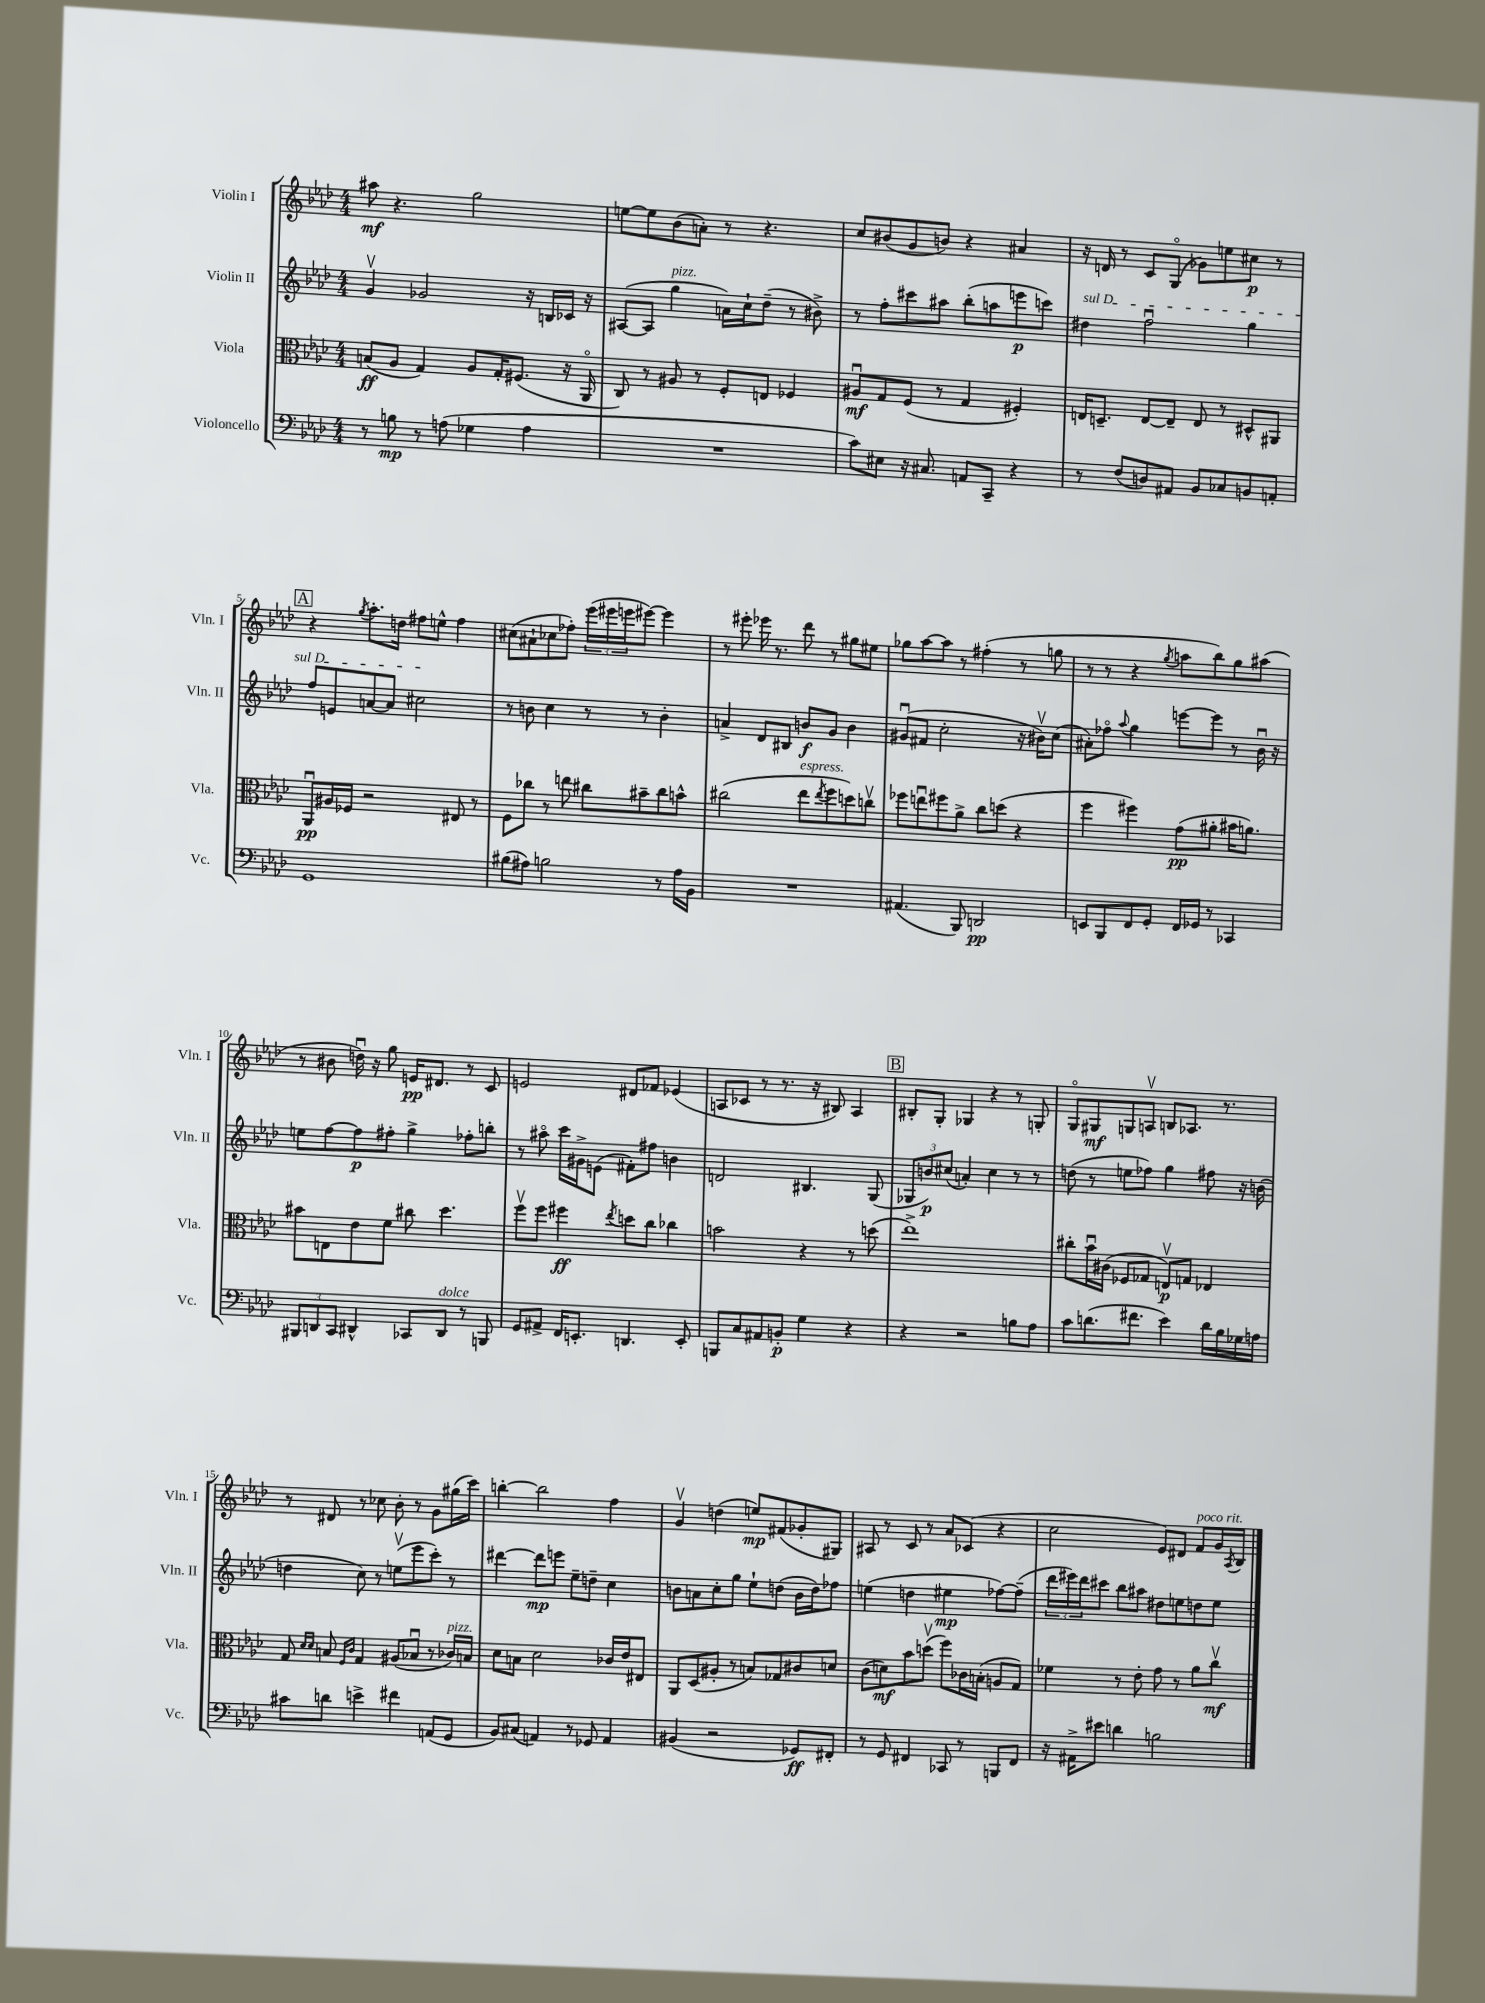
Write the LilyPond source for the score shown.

<<
\new StaffGroup <<
\new Staff = "s0" \with { instrumentName = "Violin I" shortInstrumentName = "Vln. I" } {
    \clef treble \key aes \major \numericTimeSignature \time 4/4
    ais''8\mf r4. g''2 |
    e''8~ e''8 bes'8( a'8-.) r8 r4. |
    c''8 bis'8( g'8 b'8) r4 ais'4 |
    r16 d'16 r8 c'8 g8\flageolet( ges'8) e''8 cis''8\p r8 |
    \mark \markup { \box "A" } r4 \acciaccatura { g''8 } aes''8.-. d''16 fis''8 e''8-^ fis''4 |
    cis''8( ais'8-! ces''8 fes''8-.) \tuplet 3/2 { ees'''16( eis'''16 e'''16 } eis'''8~) eis'''4 |
    r8 eis'''8-. ees'''16 r8. des'''8 r8 gis''8 eis''8 |
    ges''8 aes''8~ aes''8 r8 fis''4-.( r8 g''8 |
    r8 r8 r4 \acciaccatura { g''8 } a''8 bes''8) g''8 ais''8( |
    r8 bis'8 d''16\downbow) r16 g''8 e'16\pp dis'8. r8 c'8 |
    e'2 dis'8 fes'8 ees'4( |
    a8 ces'8 r8 r8. r16 bis8) a4 |
    \mark \markup { \box "B" } bis8-. g8-. ges4 r4 r8 g8-. |
    g8\flageolet gis8\mf g8 a8\upbow b8 aes8. r8. |
    r8 dis'8 r8 ces''8 bes'8-. r8 g'8 gis''16( c'''16) |
    b''4~-. b''2 f''4 |
    g'4\upbow d''4( e''8\mp) fis'8( ges'8-. gis8) |
    ais8 r8 c'8 r8 aes'8 ces'8( r4 |
    c''2 ees'8) dis'8 f'8^\markup { \italic "poco rit." } g'16 \acciaccatura { aes8 } bes16 \bar "|." |
}
\new Staff = "s1" \with { instrumentName = "Violin II" shortInstrumentName = "Vln. II" } {
    \clef treble \key aes \major \numericTimeSignature \time 4/4
    g'4\upbow ges'2 r16 b16 ces'16 r16 |
    ais8~( ais8 g''4^\markup { \italic "pizz." } a'16) c''16-! des''8--( r8 bis'8->) |
    r8 f''8-. cis'''8 ais''8 bes''8-.( a''8 e'''8\p c'''8) |
    \once \override TextSpanner.bound-details.left.text = \markup { \italic "sul D" } dis''4\startTextSpan f''2\downbow g''4 |
    \mark \markup { \box "A" } f''8 e'8 a'8~ a'8 cis''2\stopTextSpan |
    r8 b'8 c''4 r8 r8 b'4-. |
    a'4-> des'8 bis8 b'8\f g'8 b'4 |
    gis'8\downbow( fis'8 c''2-. r16 bis'16\upbow) c''8( |
    ais'8-.) fes''8\flageolet \appoggiatura { aes''8 } g''4 e'''8~ e'''8 r8 bes'16\downbow r16 |
    e''8 f''8~ f''8\p fis''8-. g''4-> fes''8-. b''8-. |
    r8 ais''8\flageolet c'''16 gis'16-> e'8( fis'8-.) fis''8 b'4 |
    d'2 bis4. g8( |
    \mark \markup { \box "B" } \tuplet 3/2 { ges8 b'8\p) cis''8( } a'4-.) cis''4 r8 r8 |
    d''8( r8 e''8 fes''8) g''4 fis''8 r16 b'16( |
    d''4 c''8) r8 e''8\upbow( ees'''8 c'''8-.) r8 |
    dis'''4~ dis'''8\mp e'''8 ees''8-- d''8-- c''4 |
    b'8 a'8 c''8-. g''8 ees''8-! d''8( b'16 d''16) fes''8 |
    e''4( d''4 eis''4\mp fes''8~) fes''8--( |
    \tuplet 3/2 { des'''16 eis'''16) des'''16 } cis'''8 bes''8 ais''8 dis''8 e''8 d''8 e''8 \bar "|." |
}
\new Staff = "s2" \with { instrumentName = "Viola" shortInstrumentName = "Vla." } {
    \clef alto \key aes \major \numericTimeSignature \time 4/4
    b8\ff( aes8 g4) aes8 g16-. fis8.( r16 aes,16\flageolet |
    c8) r8 ais8 r8 f8-. e8 fes4 |
    ais8\downbow\mf g8 f8( r8 g4 fis4-.) |
    e16 d8.-- e8~ e8-- e8 r8 dis8-^ ais,8 |
    \mark \markup { \box "A" } aes,8\downbow\pp ais16 fes16 r2 eis8 r8 |
    f8 ces''8 r8 e''8 cis''8 bis'8-- cis''8 b'8-^ |
    cis''2( ees''8^\markup { \italic "espress." } \acciaccatura { ees''8 } f''8 d''8) c''8\upbow |
    fes''8 e''8\downbow fis''8 aes'8-> c''8 d''8( r4 |
    f''4 fis''4) g'8\pp( ais'8-. bis'16 a'8.) |
    bis'8 e8 ees'8 f'8 cis''8 des''4. |
    f''8\upbow f''8 fis''4\ff \acciaccatura { ees''8 } d''8 c''8 ces''4 |
    b'2 r4 r8 d''8( |
    \mark \markup { \box "B" } ees''1->) |
    cis''8-. bes'16\downbow cis'16( fes8 ges8 e8\upbow\p) g8 ees4 |
    g8 \grace { des'16 des'16 } b8 \grace { f16 c'16 } g4 ais8( bes8\downbow r8 ces'16^\markup { \italic "pizz." }) b16 |
    des'8 b8 des'2 ces'16 ees'16 eis8 |
    aes,8 des8( ais8-. r8 b8) ges8 cis'8 d'8 |
    c'8( d'8\mf) bes'8 d''8\upbow( f''8) ces'16 b16-.( a8 g8) |
    fes'4 r8 ees'8-. g'8 r8 aes'8 c''8\upbow\mf \bar "|." |
}
\new Staff = "s3" \with { instrumentName = "Violoncello" shortInstrumentName = "Vc." } {
    \clef bass \key aes \major \numericTimeSignature \time 4/4
    r8 b8\mp r8 a8( ges4 a4 |
    R1 |
    c'8) eis8 r16 cis8. a,8 c,8-- r4 |
    r8 f8( d8) ais,8 bes,8 ces8 b,8 a,8-. |
    \mark \markup { \box "A" } g,1 |
    bis8( ais8) b2 r8 ais16 bes,16 |
    R1 |
    ais,4.( bes,,8) d,2\pp |
    e,8 bes,,8 f,8 g,8-. f,16 ges,16 r8 ces,4 |
    \tuplet 3/2 { bis,,8 d,8 c,8 } dis,4-^ ces,8 dis,8^\markup { \italic "dolce" } r8 b,,8 |
    g,8 ais,8-> f,16 e,8.-. d,4. e,8-. |
    b,,8 c8 ais,8 b,8-.\p g4 r4 |
    \mark \markup { \box "B" } r4 r2 b8 aes8 |
    c'8 d'8.( fis'8. ees'4) d'16 bes16 ges16 a16 |
    cis'8 d'8 e'4-> fis'4 a,8( g,8 |
    bes,8) cis8( a,4) r8 ges,8 a,4 |
    bis,4( r2 ges,8\ff) fis,8-. |
    r8 g,8 fis,4 ces,8 r8 b,,8 fis,8 |
    r16 ais,16-> eis'8 d'4 b2 \bar "|." |
}
>>
>>
